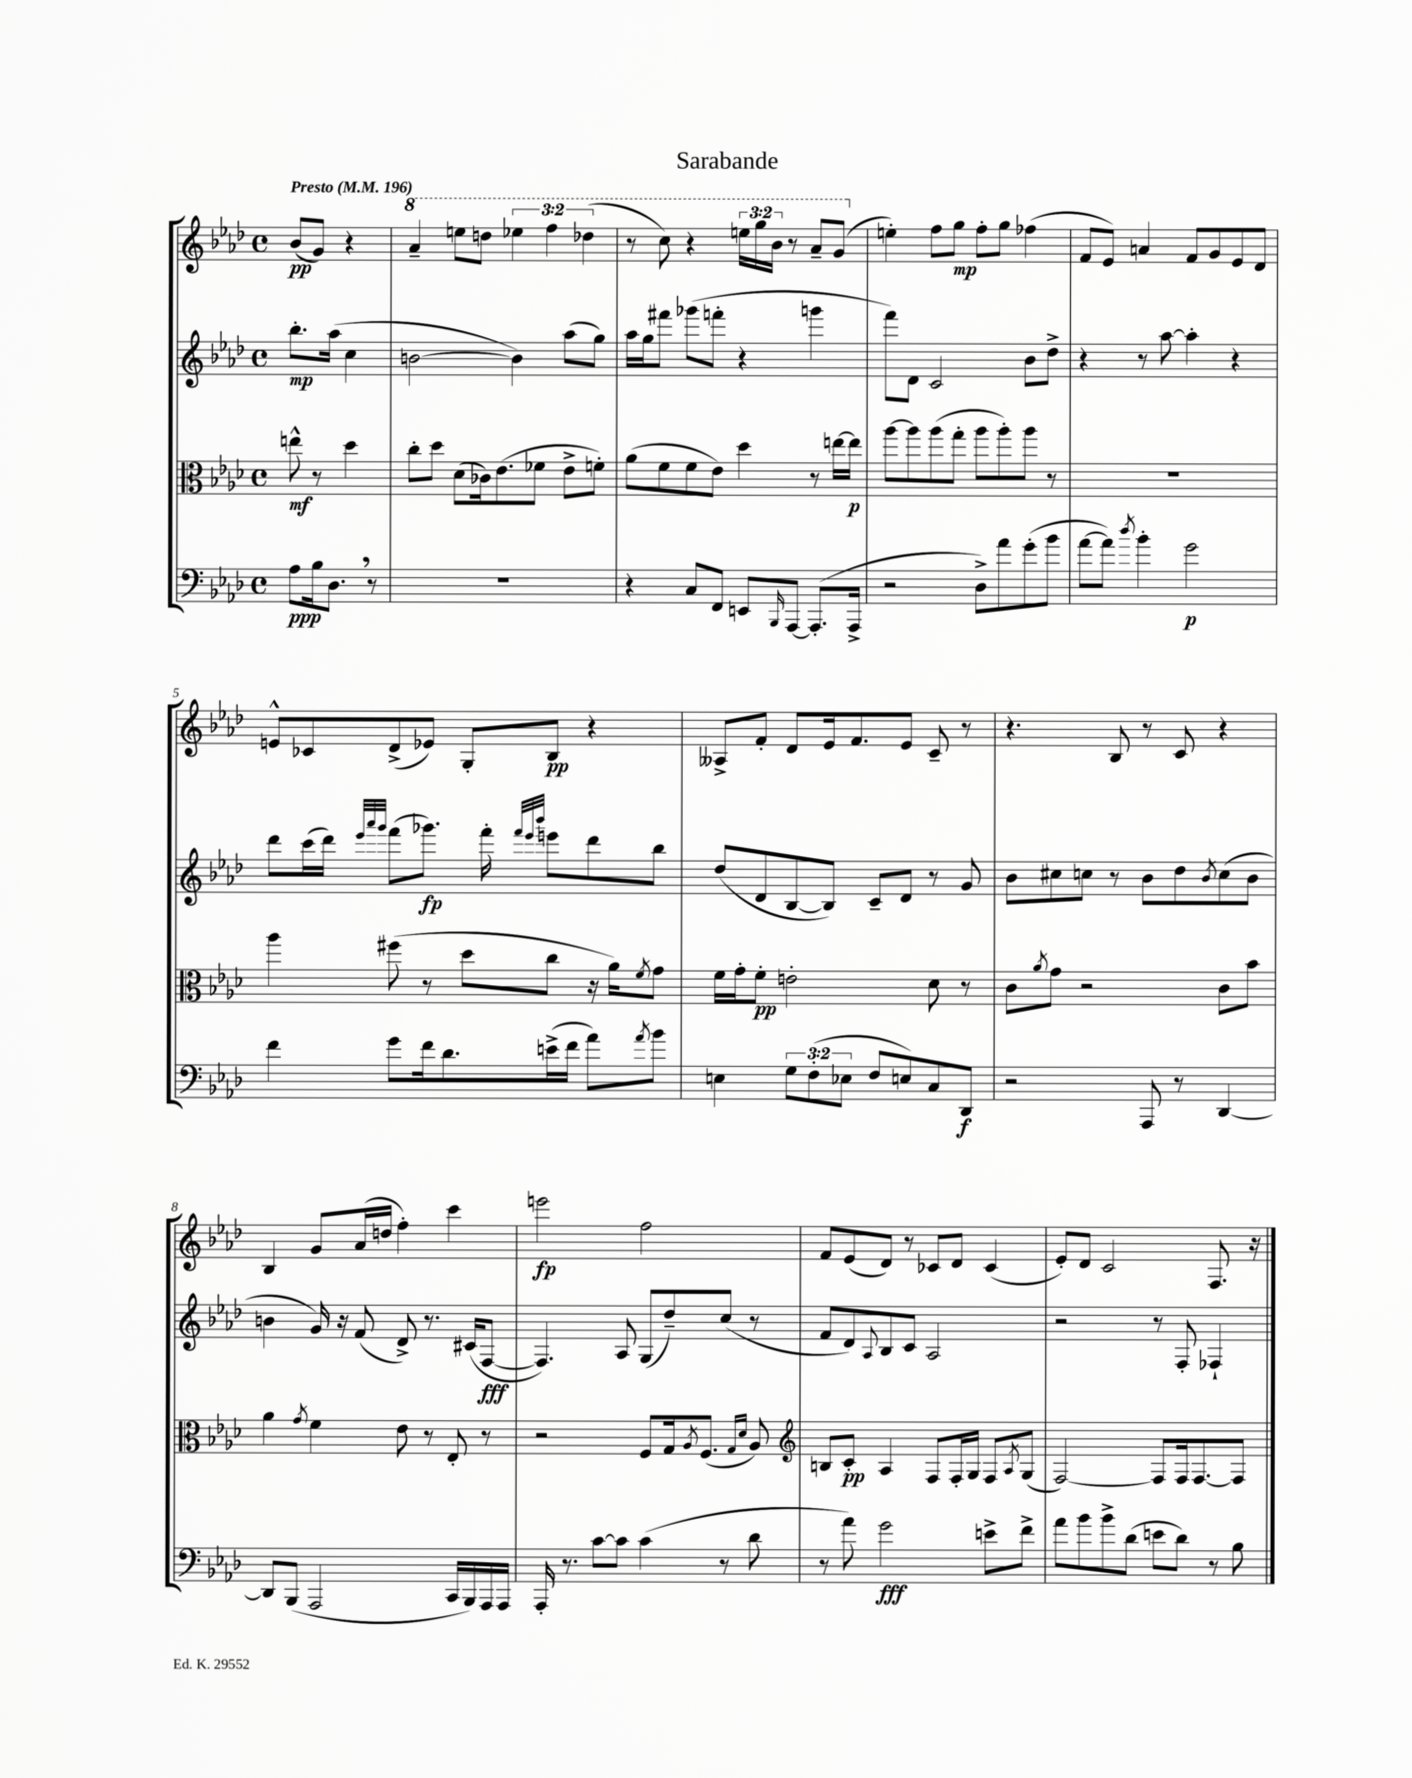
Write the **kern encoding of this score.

**kern	**kern	**kern	**kern
*staff4	*staff3	*staff2	*staff1
*clefF4	*clefC3	*clefG2	*clefG2
*k[b-e-a-d-]	*k[b-e-a-d-]	*k[b-e-a-d-]	*k[b-e-a-d-]
*M4/4	*M4/4	*M4/4	*M4/4
*met(c)	*met(c)	*met(c)	*met(c)
*MM196	*MM196	*MM196	*MM196
8A-	8ee^^	8.bb-'	(8b-
16B-	8r	.	8g)
8.D-	.	(16aa-	.
.	4dd-	4cc	4r
8r	.	.	.
=	=	=	=
1r	8cc'	[2b	4aa-~
.	8dd-	.	.
.	(8d-	.	8eee
.	16c-)	.	8ddd
.	(8.e-	.	.
.	.	4b])	6eee-
.	8f-	.	.
.	.	.	6fff
.	8e-^	(8aa-	.
.	.	.	(6ddd-
.	8f')	8gg)	.
=	=	=	=
4r	(8a-	16aa-	8r
.	.	16gg	.
.	8f	8fff#	8ccc)
8C	8f	(8ggg-	4r
8FF	8e-)	8fff'	.
8EE	4dd-	4r	24eee
.	.	.	24ggg
.	.	.	24bb-
16qqBBB-	.	.	.
[8AAA-	.	.	8r
(8.AAA-']	8r	4ggg	8aa-~
.	[16ee	.	(8gg
16AAA-^	16ee]	.	.
=	=	=	=
2r	[8aa-	8fff)	4ee')
.	8aa-]	8d-	.
.	(8aa-	2c	8ff
.	8gg'	.	8gg
8D-^)	8aa-	.	8ff'
8a-	8aa-')	.	8gg
(8g'	8aa-	8b-	(4ff-
8b-	8r	8dd-^	.
=	=	=	=
[8a-	1r	4r	8f
8a-])	.	.	8e-)
8qdd-	.	.	.
4b-'	.	8r	4a
.	.	[8aa-	.
2g	.	4aa-']	8f
.	.	.	8g
.	.	4r	8e-
.	.	.	8d-
=	=	=	=
4f	4aa-	8ddd-	8e^^
.	.	(16ccc	8c-
.	.	16ddd-)	.
.	.	32qqeee-	.
.	.	32qqaaa-	.
.	.	32qqggg	.
8g	(8ff#	(8fff	(8d-^
16f	8r	8.ggg-)	8e-)
8.d-	.	.	.
.	8dd-	.	8G'
.	.	16fff'	.
.	.	32qqfff	.
.	.	32qqeee-	.
.	.	32qqbbb-	.
(16e^	8cc	8eee	8B-
16f	.	.	.
8a-)	16r	8ddd-	4r
.	16a-)	.	.
8qa-	8qf	.	.
8b-	8g	8bb-	.
=	=	=	=
4E	16f	(8dd-	8A--^
.	16g'	.	.
.	8f'	8d-	8f'
12G	2e'	[8B-	8d-
(12F'	.	.	.
.	.	8B-])	16e-
12E-	.	.	.
.	.	.	8.f
8F	.	8c~	.
8E)	.	8d-	8e-
8C	8d-	8r	8c~
8DD-	8r	8g	8r
=	=	=	=
2r	8c	8b-	4.r
.	8qa-	.	.
.	8g	8cc#	.
.	2r	8cc	.
.	.	8r	8B-
8AAA-	.	8b-	8r
8r	.	8dd-	8c
.	.	8qb-	.
[4DD-	8c	(8cc	4r
.	8b-	8b-	.
=	=	=	=
8DD-]	4a-	4b	4B-
(8BBB-	.	.	.
.	8qg	.	.
2AAA-	4f	16g)	8g
.	.	16r	.
.	.	(8f	(16a-
.	.	.	16dd
.	8e-	8d-^)	4ff')
.	8r	8.r	.
16CC	8E-'	.	4ccc
16BBB-)	.	(16c#	.
16AAA-	8r	[8F	.
16AAA-	.	.	.
=	=	=	=
16AAA-'	2r	4.F])	2eee
8.r	.	.	.
[8c	.	.	.
8c]	.	8A-	.
(4c	8F	(8G	2ff
.	16G	8dd-~)	.
.	8qA-	.	.
.	(8.F	.	.
8r	.	(8cc	.
.	16qqG	.	.
.	16qqd-	.	.
8d-	8A-)	8r	.
=	=	=	=
*	*clefG2	*	*
8r	8B	8f	8f
8a-)	8c'	8d-)	(8e-
.	.	8qqA-	.
2g	4A-	8B-	8d-)
.	.	8c	8r
.	8F	2A-	8c-
.	16F'	.	8d-
.	16G	.	.
8e^	8F	.	(4c-
.	8qA-	.	.
8f^	(8G	.	.
=	=	=	=
8a-	[2F)	2r	8e-')
8b-	.	.	8d-
8b-^	.	.	2c
(8d-	.	.	.
8e	8F]	8r	.
8d-)	16F	8F'	.
.	[8.F	.	.
8r	.	4F-`	8.F
8B-	8F]	.	.
.	.	.	16r
==	==	==	==
*-	*-	*-	*-
